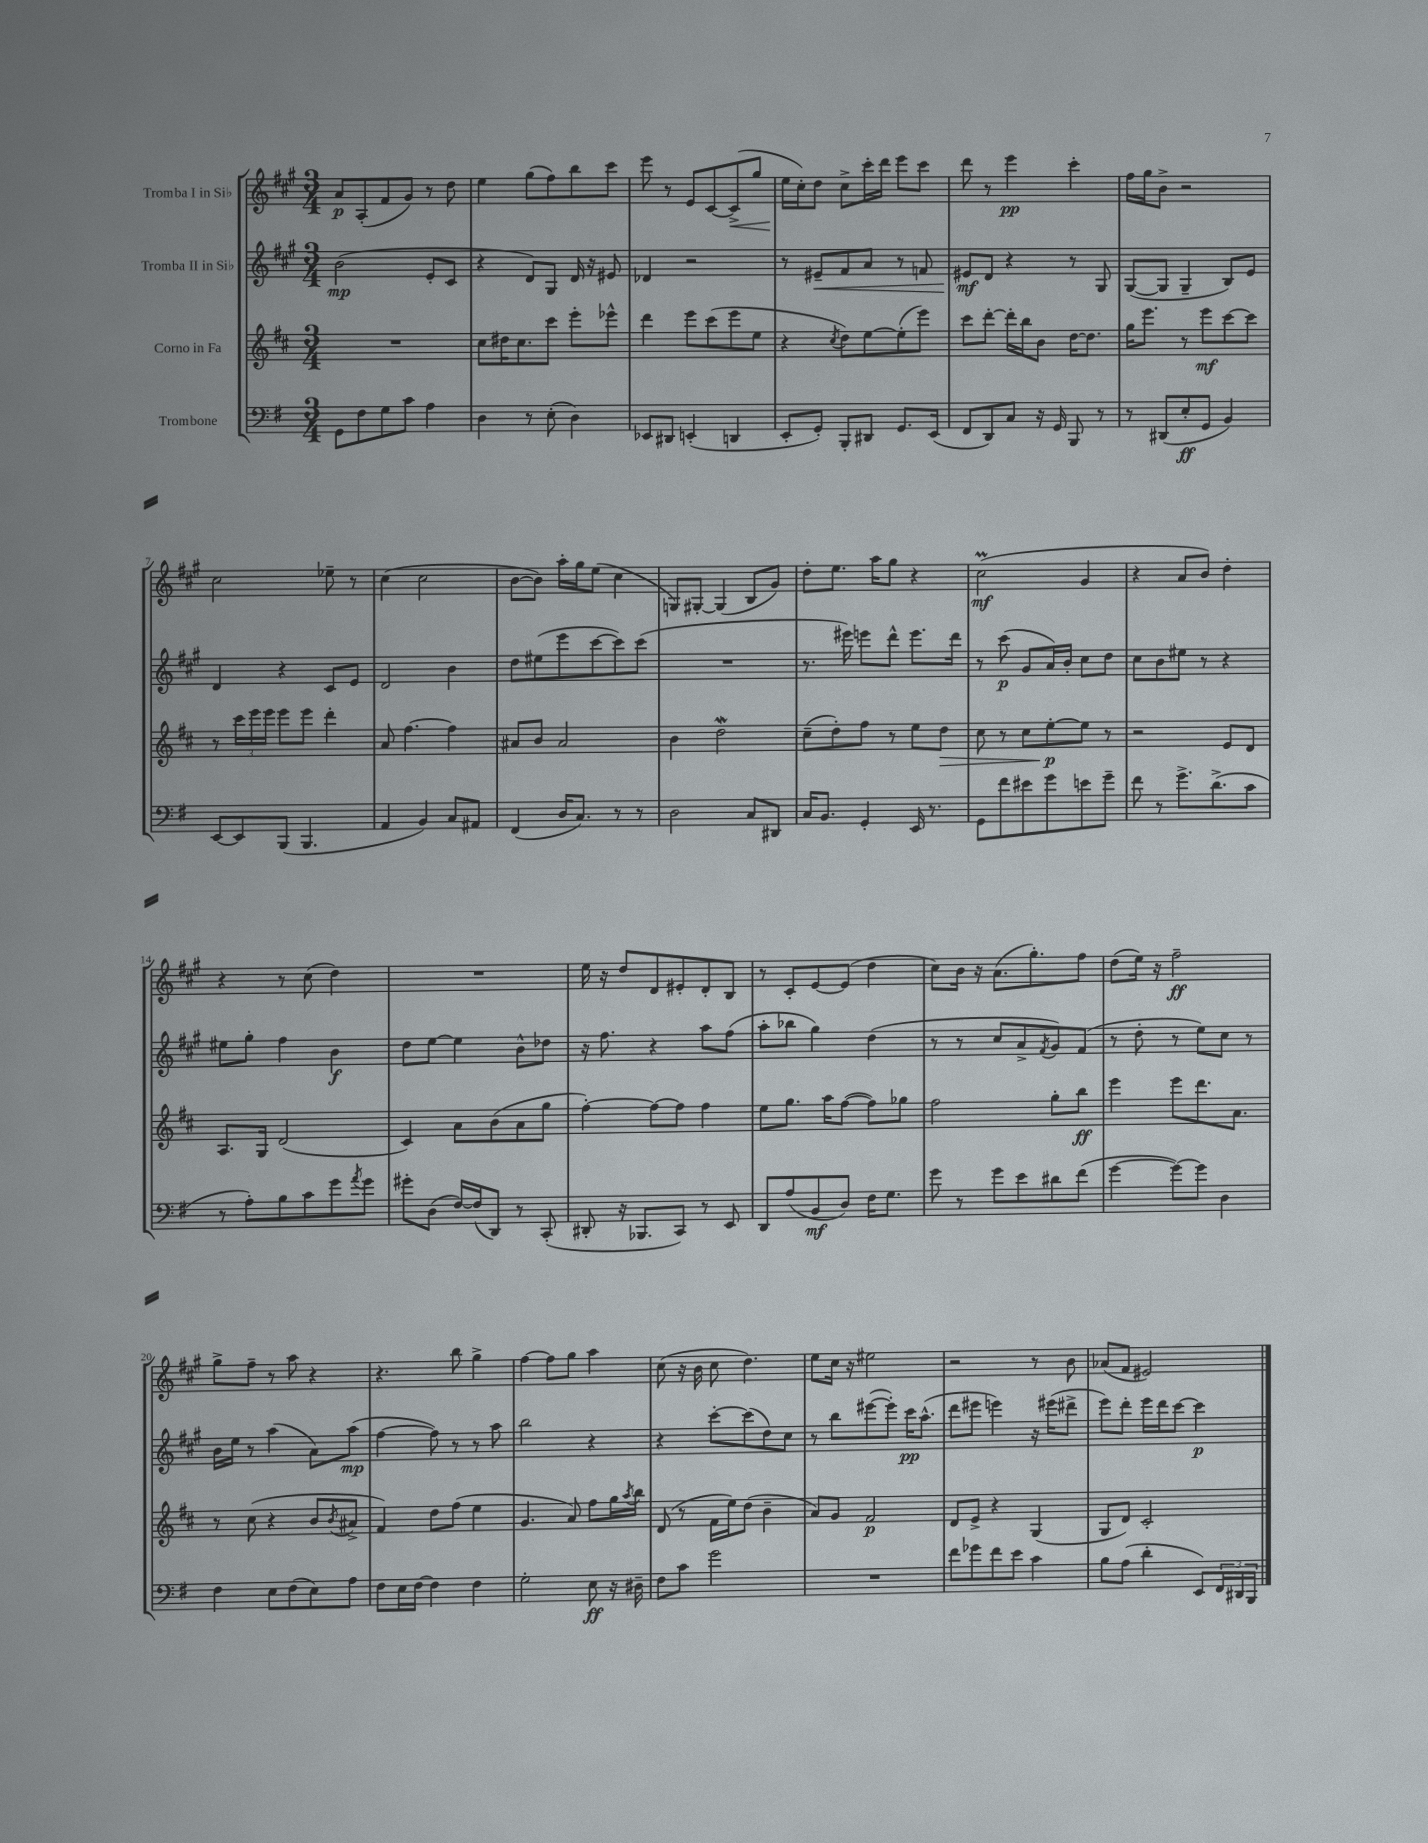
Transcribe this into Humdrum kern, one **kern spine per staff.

**kern	**kern	**kern	**kern
*staff4	*staff3	*staff2	*staff1
*clefF4	*clefG2	*clefG2	*clefG2
*k[f#]	*k[f#c#]	*k[f#c#g#]	*k[f#c#g#]
*M3/4	*M3/4	*M3/4	*M3/4
8GG\L	2.r	(2b\	8a/L
8F#\	.	.	(8A'/
8G\	.	.	8f#/
8c\J	.	.	8g#/J)
4A\	.	8e'/L	8r
.	.	8c#/J	8dd\
=	=	=	=
4D\	8cc#\L	4r	4ee\
.	16dd#\K	.	.
.	8.cc#\	.	.
8r	.	8d/L)	(8gg#\L
(8E'\	8ccc#\J	8G#/J	8ff#\)
4D\)	8eee'\L	16d/	8bb\
.	.	16r	.
.	8eee-^^\J	8e#/	8ccc#\J
=	=	=	=
8EE-/L	4ddd\	4d-/	8eee\
8DD#/J	.	.	8r
(4EE'/	8eee\L	2r	8e/L
.	(8ccc#\	.	[8c#/
4DD/	8eee\	.	(8c#^/]
.	8ee\J	.	8gg#/J
=	=	=	=
8EE'/L	4r	8r	16ee\LL
.	.	.	16cc#'\J)
8GG'/J)	.	8e#~/L	8dd\J
.	8qcc#/	.	.
8BBB'/L	8dd\L)	8f#/	8cc#^\L
8DD#/J	[8ee\	8a/J	16ccc#'\L
.	.	.	16ddd\JJ
8.GG/L	(8ee'\]	8r	8eee\L
.	8eee\J)	8f/	8ccc#\J
(16EE/Jk	.	.	.
=	=	=	=
8FF#/L	8ccc#\L	8e#/L	8ddd\
8DD/)	[8ddd'\J	8d/J	8r
8C/J	16ddd'\]LL	4r	4eee\
.	16bb\J	.	.
16r	8b\J	.	.
16GG/	.	.	.
8BBB/	[16dd\LK	8r	4ccc#'\
.	8.dd\]J	.	.
8r	.	8G#/	.
=	=	=	=
8r	16gg\LK	([8G#/L	16ff#\LL
.	8.eee\J	.	16gg#\J
(8DD#/L	.	8G#/]J	8b^\J
8E'/	8r	4G#~/	2r
8GG/J	8eee\L	.	.
4BB/)	[8ccc#\	8B/L)	.
.	8ccc#\]J	8e/J	.
=	=	=	=
[8EE/L	8r	4d/	2cc#\
8EE/]	24ccc#\LL	.	.
.	24eee\	.	.
.	24eee\JJ	.	.
(8BBB/J	8eee\L	4r	.
4.BBB/	8eee\J	.	.
.	4ddd'\	8c#/L	8ee-~\
.	.	8e/J	8r
=	=	=	=
4AA/	8a/	2d/	(4cc#\
.	[4.ff#\	.	.
4BB/)	.	.	2cc#\
8C/L	4ff#\]	4b\	.
8AA#/J	.	.	.
=	=	=	=
(4FF#/	8a#/L	8dd\L	[8b\L
.	8b/J	(8ee#\	8b\]J)
16D/LK	2a#/	8eee\	16aa'\LL
8.C/J)	.	.	16gg#\J
.	.	[8ccc#\	(8ee\J
8r	.	8ccc#\])	4cc#\
8r	.	(8ccc#\J	.
=	=	=	=
2D\	4b\	2.r	8G/L)
.	.	.	[8G#'/J
.	2dd\	.	(4G#/]
8C/L	.	.	8B/L
8DD#/J	.	.	8g#/J)
=	=	=	=
16C/LK	(8cc#~\L	8.r	8dd'\L
8.BB/J	.	.	.
.	8dd'\)	.	8.ee\J
.	.	16eee#\)	.
4GG'/	8ff#\J	8eee\L	.
.	.	.	16aa\LK
.	8r	8ddd^^\J	8gg#\J
16EE/	8ee\L	8.eee\L	4r
8.r	.	.	.
.	8dd\J	.	.
.	.	16ddd\Jk	.
=	=	=	=
8GG\L	8cc#\	8r	(2cc#\
8f#\	8r	(8ccc#\	.
8e#\	8cc#\L	8g#/L	.
8g\	[8ee'\	16a/L)	.
.	.	16b'/JJ	.
8e\	8ee\]J	8cc#\L	4g#/
8g~\J	8r	8dd\J	.
=	=	=	=
8f#\	2r	8cc#\L	4r
8r	.	8b\	.
8.g^\L	.	8ee#\J	8a/L
.	.	8r	8b/J)
(8.d^\	.	.	.
.	8e/L	4r	4dd'\
8c\J	8d/J	.	.
=	=	=	=
8r	8.A/L	8ee#\L	4r
8A'\L)	.	8gg#'\J	.
.	16G/Jk	.	.
8B\	(2d/	4ff#\	8r
8c\	.	.	(8cc#\
8g\	.	4b\	4dd\)
8qa/	.	.	.
8g\J	.	.	.
=	=	=	=
8g#'\L	4c#/)	8dd\L	2.r
(8D\J	.	[8ee\J	.
[16F#/LL)	8a\L	4ee\]	.
(16F#/]J	.	.	.
8DD/J)	(8b\	.	.
8r	8a\	8b^^\L	.
(8CC'/	8gg\J	8dd-\J	.
=	=	=	=
8DD#'/	[4ff#'\)	16r	16ee\
.	.	8.ff#\	16r
16r	.	.	8dd/L
8.BBB-/L	.	.	.
.	8ff#\_L	4r	8d/
8CC/J)	8ff#\]J	.	8e#'/
8r	4ff#\	8aa\L	8d'/
8EE/	.	(8ff#\J	8B/J
=	=	=	=
8DD/L	8ee\L	8aa'\L	8r
(8A/	8.gg\J	8bb-\J	8c#'/L
8BB/	.	4gg#\)	[8e/
.	16aa\LK	.	.
8D/J)	([8ff#\J	.	(8e/]J
16F#\LK	8ff#\]L)	(4dd\	4dd\
8.G\J	.	.	.
.	8gg-\J	.	.
=	=	=	=
8g\	2ff#\	8r	8cc#\L)
8r	.	8r	16b\Jk
.	.	.	16r
8g\L	.	8cc#/L	(8.a\L
8e\	.	8a^/	.
.	.	.	8.gg#'\)
.	.	8qf#/	.
8d#\	8gg'\L	8g#/)	.
(8f#\J	8bb\J	(8f#/J	8ff#\J
=	=	=	=
[4g\	4eee\	8r	(8dd\L
.	.	8dd'\	16ee\Jk)
.	.	.	16r
8g\_L)	8eee\L	8r	2ff#~\
8g\]J	8.ddd\	8ee\L)	.
4D\	.	8cc#\J	.
.	8.a\J	.	.
.	.	8r	.
=	=	=	=
4F#\	8r	16b\LL	8gg#^\L
.	.	16ee\JJ	.
.	(8cc#\	8r	8ff#~\J
8E\L	4r	(4aa\	8r
(8F#\	.	.	8aa\
8E\)	8b/L	8a\L)	4r
.	8qb/	.	.
8A\J	8a#^/J	(8aa\J	.
=	=	=	=
8F#\L	4f#/)	[4ff#\	4.r
16E\L	.	.	.
[16F#\JJ	.	.	.
4F#\]	8dd\L	8ff#\])	.
.	(8ff#\J	8r	8bb\
4F#\	4ee\	8r	4gg#^\
.	.	8aa\	.
=	=	=	=
2G'\	4.g/	2bb\	[4ff#\
.	.	.	8ff#\]L
.	8a/)	.	8gg#\J
8E\	8ff#\L	4r	4aa\
16r	16gg\L	.	.
.	8qaa/	.	.
16D#~\	16bb\JJ	.	.
=	=	=	=
8F#\L	(8d/	4r	(8cc#\
8c\J	8r	.	16r
.	.	.	16b\
2g\	16f#\LL	[8ccc#'\L	8cc#\
.	16ee\J)	.	.
.	(8dd\J	(8ccc#\]	4.dd\)
.	4b~\	8dd\)	.
.	.	8cc#\J	.
=	=	=	=
2.r	8a/L)	8r	8ee\L
.	8g/J	8bb\L	16cc#\Jk
.	.	.	16r
.	2f#/	([8eee#\	2ee#\
.	.	8eee#'\]J)	.
.	.	16ccc#\LK	.
.	.	(8.aa^^\J	.
=	=	=	=
8f#\L	8d/L	8ddd\L	2r
8g-\	8e^/J	8eee#\J	.
8f#\	4r	4eee\)	.
8e\J	.	.	.
4c\	(4G/	16r	8r
.	.	(16eee#\LK	.
.	.	8ddd#^\J	8b\
=	=	=	=
8B\L	8G/L	8eee\L)	(8a-/L
(8A\J	8d/J)	8ddd'\J	8f#/J
4d'\	2c#'/	16eee\LL	2e#/)
.	.	16ddd\J	.
.	.	[8ccc#\J	.
8EE/L)	.	4ccc#\]	.
24FF#/L	.	.	.
24DD#/	.	.	.
24BBB/JJ	.	.	.
==	==	==	==
*-	*-	*-	*-
